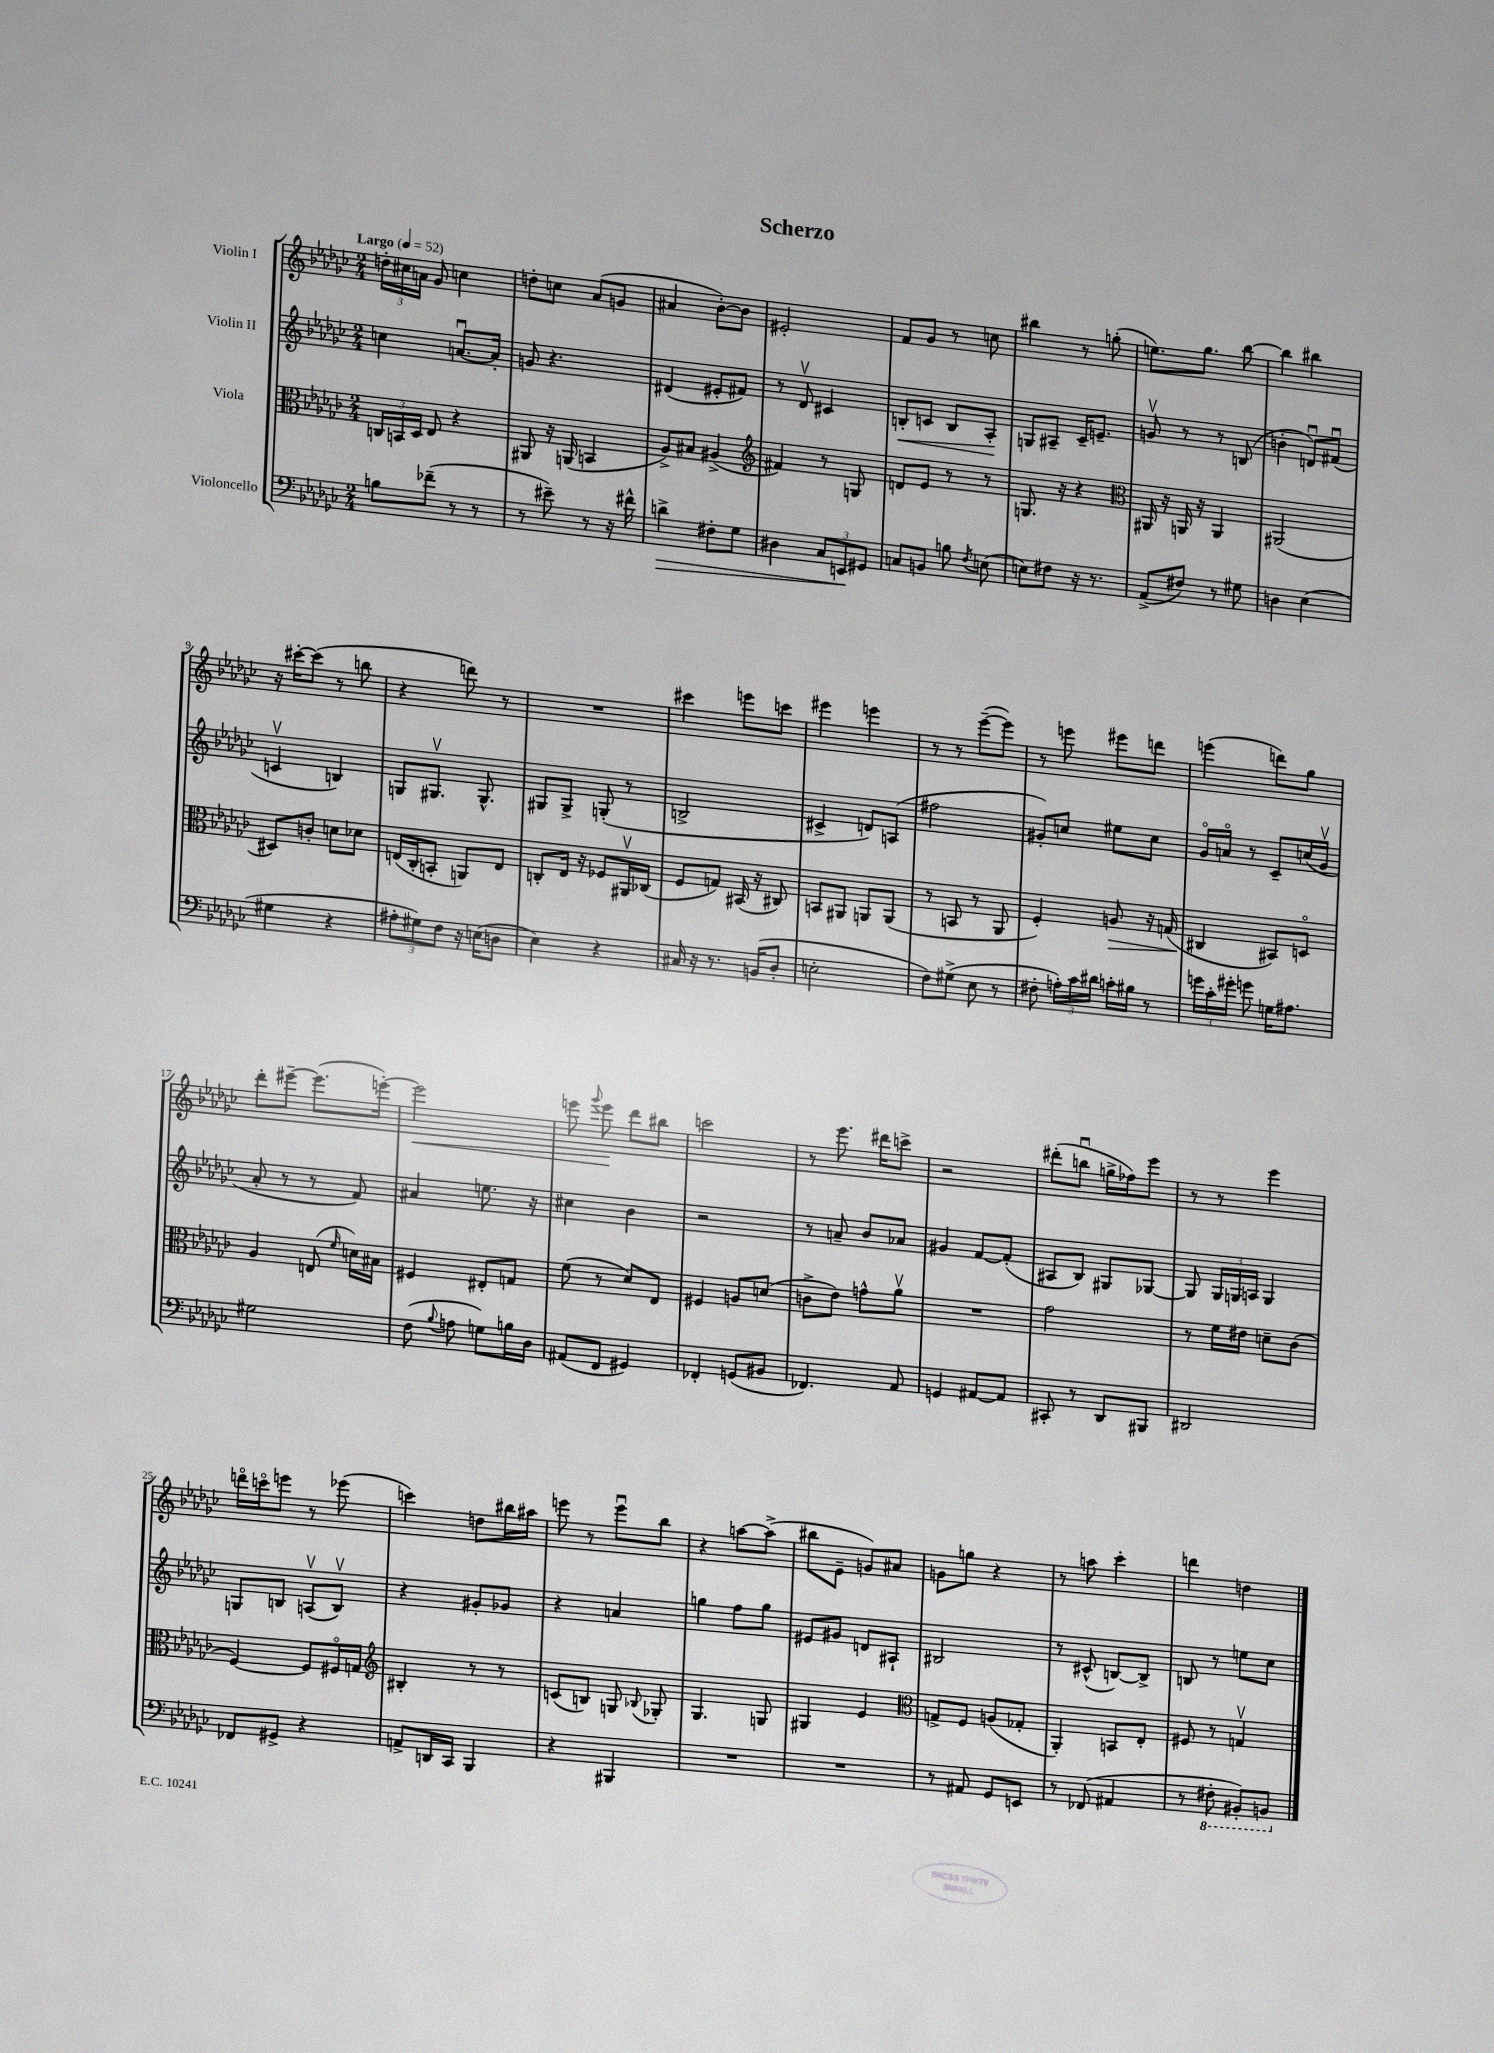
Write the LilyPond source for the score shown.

\header { title = "Scherzo" }
<<
\new StaffGroup <<
\new Staff = "s0" \with { instrumentName = "Violin I" } {
    \clef treble \key ges \major \numericTimeSignature \time 2/4 \tempo "Largo" 4 = 52
    \autoBeamOff \tuplet 3/2 { d''16[-. cis''16 a'16] } ges'8 c''4 |
    d''8[-. c''8] aes'8[( g'8] |
    ais'4 bes'8[~-.) bes'8] |
    eis'2-. |
    f'8[ ges'8] r8 c''8 |
    bis''4 r8 g''8-.( |
    e''8.[) ges''8.] bes''8~ |
    bes''4 bis''4 |
    r16 cis'''16[~-. cis'''8]( r8 b''8 |
    r4 d'''8) r8 |
    R2 |
    cis'''4 e'''8[ c'''8] |
    eis'''4 e'''4 |
    r8 r8 ees'''8[~--( ees'''8]) |
    r8 e'''8 eis'''8[ d'''8] |
    e'''4( d'''8[) ges''8] |
    des'''8[-. eis'''8]~-- eis'''8.[( e'''16]~-.) |
    e'''2\< |
    e'''8 \appoggiatura { ges'''8 } e'''8\! des'''8[ bis''8] |
    c'''2 |
    r8 ees'''8. dis'''16[ c'''8]-> |
    r2 |
    dis'''8[-.( b''8]\downbow g''16[-> fes''16) ees'''8] |
    r8 r8 ees'''4 |
    d'''16[\flageolet c'''16\flageolet e'''8] r8 ees'''8( |
    c'''4) d''8[ bis''16 ais''16] |
    e'''8 r8 e'''8[\downbow bes''8] |
    r4 a''8[~ a''8]->( |
    bis''8[ ees'8]-- g'8[) ais'8] |
    g'8[ g''8] r4 |
    r8 a''8 ces'''4-. |
    d'''4 d''4 \bar "|." |
}
\new Staff = "s1" \with { instrumentName = "Violin II" } {
    \clef treble \key ges \major \numericTimeSignature \time 2/4
    \autoBeamOff c''4 a'8.[~\downbow a'16]-. |
    g'8 r4. |
    dis'4( eis'8[-. fis'8]) |
    r8 des'8\upbow cis'4 |
    b8[-.\< c'8] b8[ aes8]-.\! |
    g8[ ais8]-- ces'16[-- e'8.]-- |
    g'8\upbow r8 r8 b8( |
    b'4-. d'8[\downbow) fis'8]\downbow( |
    c'4\upbow b4) |
    g8[ gis8.]\upbow gis8.-^ |
    gis8[ gis8]-> g8-.( r8 |
    b2-> |
    cis'4-> d'8[) a8]( |
    fis''2 |
    gis'8[-.) c''8] eis''8[ c''8] |
    ges'16[\flageolet a'16]\flageolet r8 ces'8[-- c''16( ges'16]\upbow |
    aes'8-. r8 r8 f'8) |
    ais'4 e''8. r16 |
    cis''4 bes'4 |
    r2 |
    r8 a'8-- bes'8[ aes'8] |
    gis'4 f'8[~ f'8]-.( |
    ais8[ bes8]) gis8[ ges8]~ |
    ges8 \tuplet 3/2 { ges16[ g16 a16] } g4 |
    g8[ b8] a8[\upbow( b8]\upbow) |
    r4 gis'8[-. ges'8] |
    r4 a'4 |
    g''4 f''8[ g''8] |
    eis'8[ gis'8] d'8[ ais8]-! |
    bis2 |
    r8 cis'8-^( b8[~) b8]-> |
    b8 r8 e''8[ ces''8] \bar "|." |
}
\new Staff = "s2" \with { instrumentName = "Viola" } {
    \clef alto \key ges \major \numericTimeSignature \time 2/4
    \autoBeamOff \tuplet 3/2 { c16[ b,16 des16] } ees8 r4 |
    ais,8 r16 a,16( b,4 |
    aes8[->) bis8] ais4->( |
    \clef treble fis'4) r8 g8 |
    d'8[ ees'8] r8 r8 |
    g8. r16 r4 |
    \clef alto ais,16 r16 a,16 r16 a,4 |
    ais,2( |
    dis8[) c'8]-. d'8[ des'8] |
    e16[( ces16-. b,8]-. a,8[) e8] |
    c8[-. ees16] r16 fes8[ ais,16\upbow ces16]( |
    f8[ g8]) bis,16( r16 cis8) |
    b,8[ ais,8] a,8[ a,8]( |
    r8 b,8 r8 aes,8 |
    f4-.) a8\> r16 g16( |
    cis4\! bis,8[) d8]\flageolet |
    aes4 e8( \grace { f'16 } d'16[) bis16] |
    fis4 eis8[-. g8] |
    f'8( r8 des'8[) ees8] |
    fis4 a8[ d'8]( |
    c'8[-> ees'8]) g'8[-^ aes'8]\upbow |
    R2 |
    ges'2 |
    r8 f'16[ eis'16] d'8[-- ces'8]( |
    f4~) f8[ fis16\flageolet g16] |
    \clef treble bis4-. r8 r8 |
    c'8[( b8]) g8 \appoggiatura { bes8 } ges8-. |
    ges4. g8 |
    gis4 ees'4 |
    \clef alto g8[-> f8] a8[( ges8]-. |
    aes,4-.) b,8[ ees8]-. |
    fis8 r8 g4\upbow \bar "|." |
}
\new Staff = "s3" \with { instrumentName = "Violoncello" } {
    \clef bass \key ges \major \numericTimeSignature \time 2/4
    \autoBeamOff b8[ fes'8]--( r8 r8 |
    r8 eis'8--) r8 r16 fis'16-^ |
    d'4->\> fis8[-. ges8] |
    dis4 \tuplet 3/2 { ces8[ e,8\! gis,8] } |
    c8[ b,8] b8 \acciaccatura { f8 } e8( |
    e8[) fis8] r16 r8. |
    aes,8[->( fis8]) r8 gis8 |
    d4 ees4( |
    gis4 r4 |
    \tuplet 3/2 { ais8[-. gis8) f8] } r16 e16[( d8] |
    ees4) r4 |
    cis16 r16 r8. b,16[( des8]-. |
    e2-. |
    f8[) gis8]->( ees8 r8 |
    fis8-. \tuplet 3/2 { a16[-.) ces'16 dis'16] } c'16[-. bis16] r8 |
    \tuplet 3/2 { g'16[ ces'16-. gis'16]-. } g'8 g16[ ais8.] |
    gis2 |
    f8( \appoggiatura { bes8 } a8 g8[) b16 des16] |
    ais,8[( f,8] gis,4) |
    fes,4-. g,8[( bis,8] |
    fes,4.) aes,8 |
    g,4 ais,8[~ ais,8] |
    cis,8-. r8 des,8[ bis,,8] |
    dis,2 |
    fes,8[ gis,8]-> r4 |
    a,8[-> d,16 ces,16] bes,,4 |
    r4 bis,,4 |
    R2 |
    R2 |
    r8 ais,8 ges,8[ e,8] |
    r8 fes,8( ais,4 |
    r8 \ottava #-1 fis,8-. bis,,8[-.) b,,8] \ottava #0 \bar "|." |
}
>>
>>
